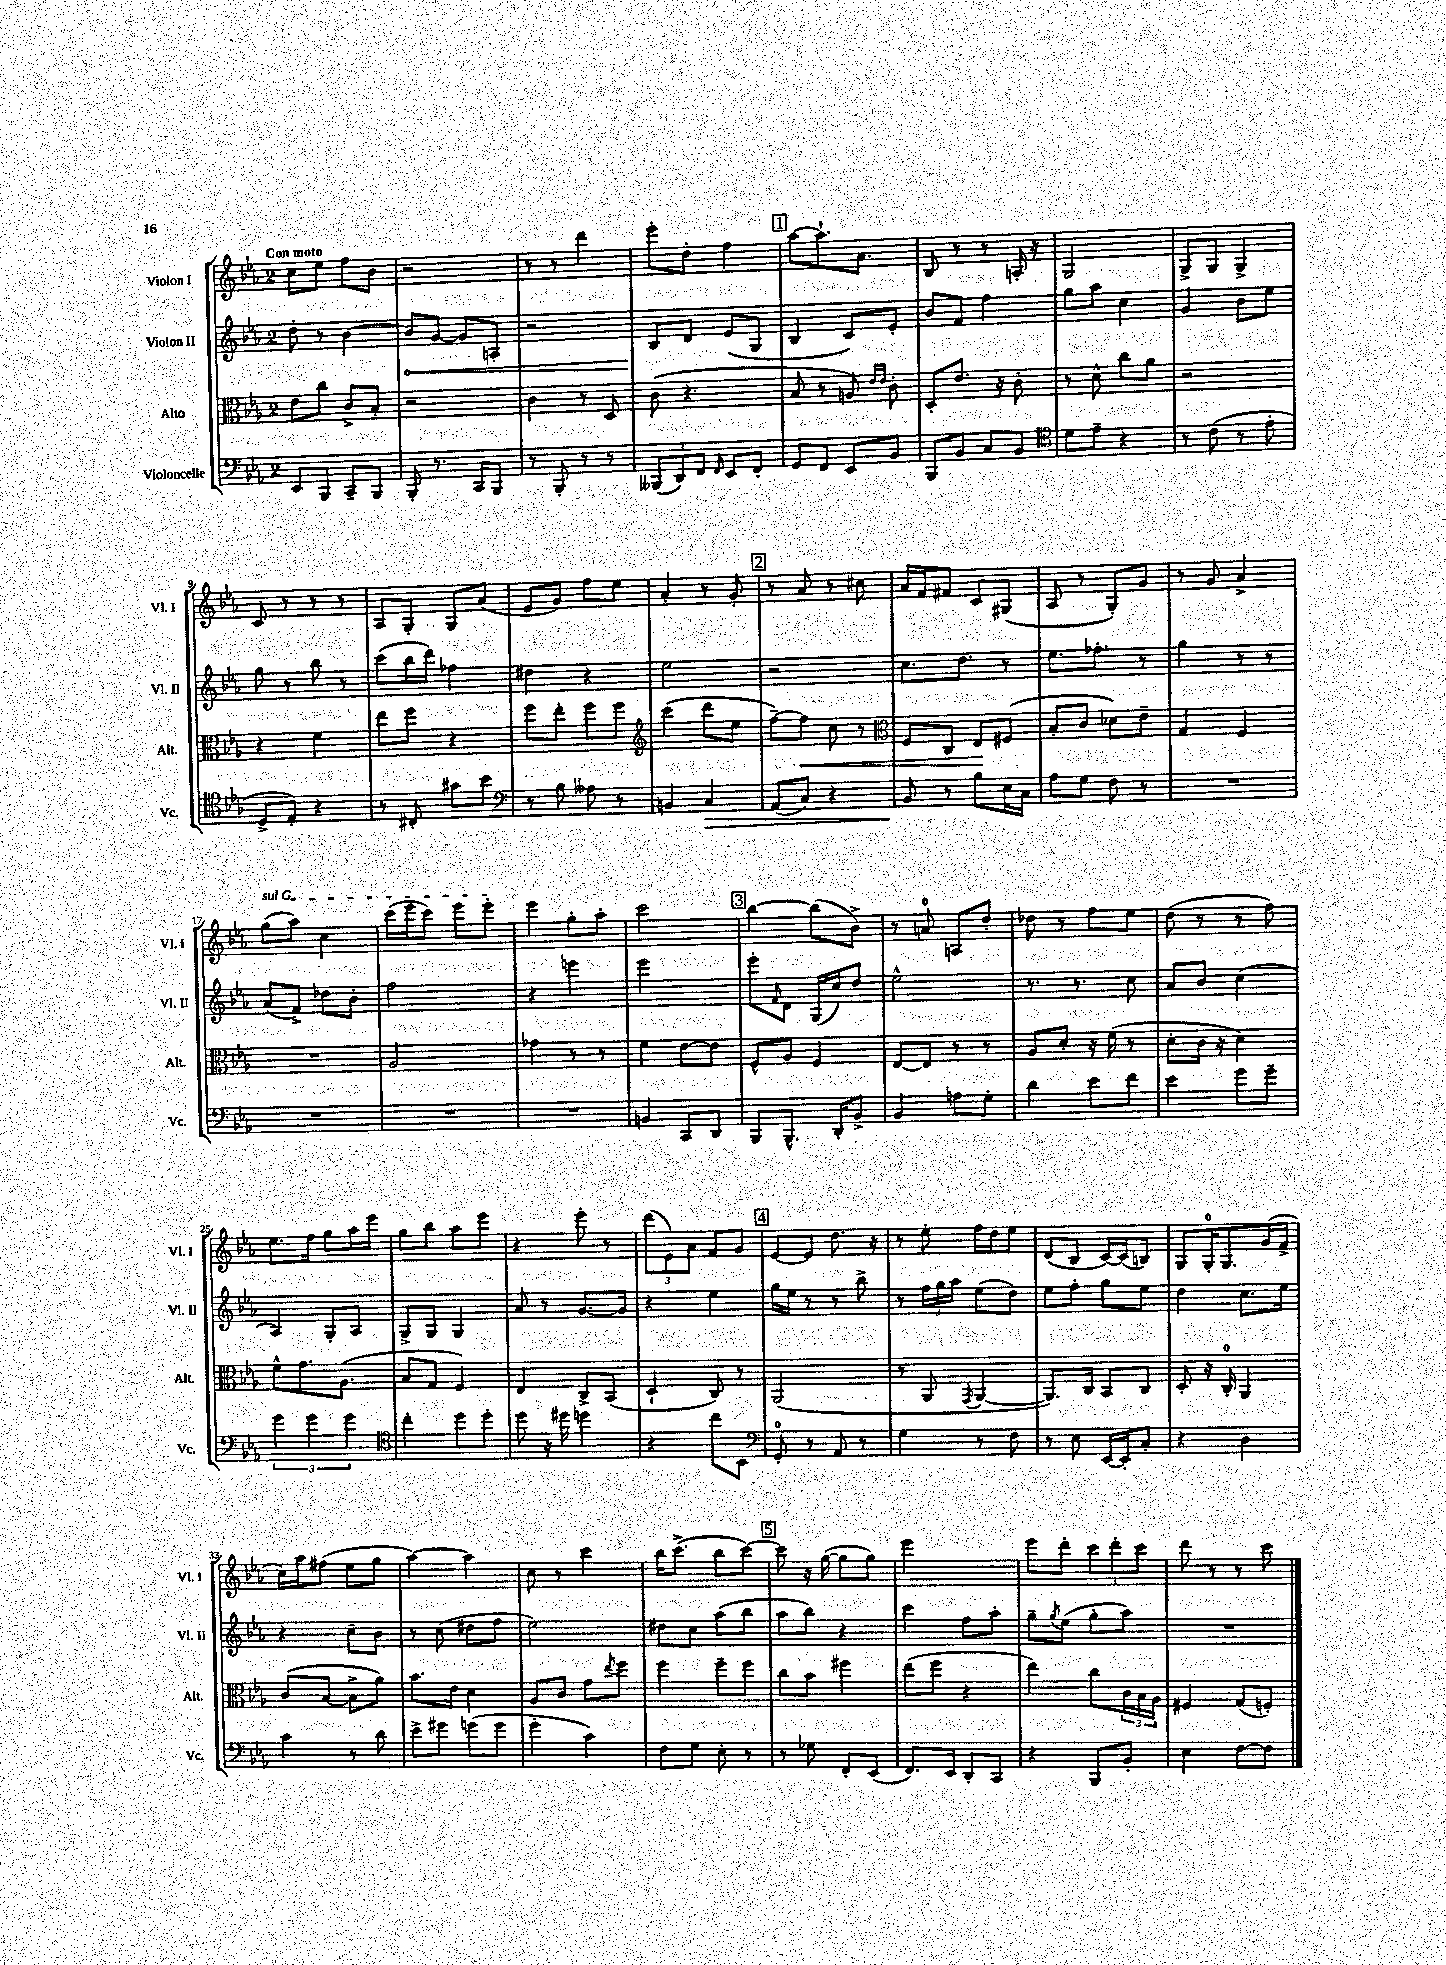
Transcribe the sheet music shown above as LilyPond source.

<<
\new StaffGroup <<
\new Staff = "s0" \with { instrumentName = "Violon I" shortInstrumentName = "Vl. I" } {
    \clef treble \key ees \major \once \override Staff.TimeSignature.style = #'single-digit \time 2/4 \tempo "Con moto"
    c''8 ees''8 f''8 bes'8 |
    r2 |
    r8 r8 d'''4 |
    ees'''8-. d''8-. f''4 |
    \mark \markup { \box "1" } aes''8~ aes''8.-! aes'8. |
    bes8 r8 r8 a16-. r16 |
    g2 |
    g8-> g8 g4-> |
    c'8 r8 r8 r8 |
    aes8 g8-. g8 aes'8( |
    ees'8 g'8) f''8 ees''8 |
    aes'4-. r8 g'8-. |
    \mark \markup { \box "2" } r8 aes'8 r8 cis''8 |
    aes'16 f'16 fis'8 c'8 gis8( |
    aes8 r8 g8-.) g'8 |
    r8 g'8 aes'4-> |
    \once \override TextSpanner.bound-details.left.text = \markup { \italic "sul G" } g''8\startTextSpan( aes''8) c''4 |
    c'''16( ees'''16 c'''8) ees'''8 ees'''8-.\stopTextSpan |
    ees'''4 g''8-. aes''8-. |
    c'''2 |
    \mark \markup { \box "3" } bes''4~ bes''8( bes'8->) |
    r8 a'8-0 a8 d''8-. |
    des''8 r8 f''8 ees''8 |
    d''8( r8 r8 f''8) |
    ees''8. f''16 g''8 aes''16 ees'''16 |
    g''8 bes''8 aes''8 ees'''8 |
    r4 ees'''8-. r8 |
    \tuplet 3/2 { d'''8( ees'8) aes'8 } f'8 g'8 |
    \mark \markup { \box "4" } ees'8~ ees'8 d''8. r16 |
    r8 ees''8-. f''16 d''16 ees''8 |
    d'8( bes8 c'16~) c'16( b8) |
    g8 g16-0-. g8. g'16( f'16-> |
    c''16) aes''16 fis''8( ees''8 g''8 |
    aes''4~) aes''4 |
    c''8 r8 c'''4 |
    bes''16 c'''8.->( bes''8 c'''8~) |
    \mark \markup { \box "5" } c'''8 r16 g''16~( g''8 g''8) |
    ees'''2 |
    ees'''8 d'''8-. \tuplet 3/2 { c'''8 d'''8-. c'''8 } |
    d'''8 r8 r8 c'''8 \bar "|." |
}
\new Staff = "s1" \with { instrumentName = "Violon II" shortInstrumentName = "Vl. II" } {
    \clef treble \key ees \major \once \override Staff.TimeSignature.style = #'single-digit \time 2/4
    d''8-. r8 bes'4~ |
    \once \override Hairpin.circled-tip = ##t bes'8\< g'8~ g'8 a8-. |
    r2 |
    bes8\! d'8 ees'8( g8 |
    \mark \markup { \box "1" } bes4 c'8) ees'8-. |
    bes'8 f'8 f''4 |
    g''8 aes''8 c''4 |
    g'4 bes'8 ees''8 |
    g''8 r8 bes''8 r8 |
    c'''8( bes''16 d'''16) fes''4 |
    dis''4 r4 |
    ees''2 |
    \mark \markup { \box "2" } r2 |
    c''8. d''8. r8 |
    ees''8. fes''8.-. r8 |
    g''4 r8 r8 |
    aes'8( f'8->) des''8 bes'8-. |
    f''2 |
    r4 e'''4 |
    ees'''2 |
    \mark \markup { \box "3" } ees'''8-. \grace { f'16 } d'8 g16( c''16) d''8 |
    ees''2-^ |
    r8. r8. c''8 |
    aes'8 bes'8 c''4( |
    aes4) g8-. aes8 |
    g8-> g8 g4 |
    aes'8 r8 g'8.~ g'16 |
    r4 ees''4 |
    \mark \markup { \box "4" } g''16 ees''16 r8 r8 bes''8-> |
    r8 \tuplet 3/2 { f''16 g''16 aes''16 } ees''8( d''8) |
    ees''8 f''8-. g''8 ees''8 |
    d''4 c''8. ees''16 |
    r4 c''8-- bes'8 |
    r8 c''8( dis''8 f''8 |
    ees''2) |
    dis''8 c''8 aes''8( bes''8 |
    \mark \markup { \box "5" } aes''8 bes''8) r4 |
    c'''4 f''8 aes''8-. |
    g''8-- \acciaccatura { g''8 } ees''8( g''8-. aes''8) |
    R2 \bar "|." |
}
\new Staff = "s2" \with { instrumentName = "Alto" shortInstrumentName = "Alt." } {
    \clef alto \key ees \major \once \override Staff.TimeSignature.style = #'single-digit \time 2/4
    ees'8 c''8 c'8-> bes8-. |
    r2 |
    c'4 r8 d8 |
    c'8( r4. |
    \mark \markup { \box "1" } bes8 r8 a8) \grace { ees'16 ees'16 } c'8-. |
    d8-. ees'8. r16 c'8-. |
    r8 d'8-^ c''8 aes'8 |
    r2 |
    r4 f'4 |
    ees''8 f''8 r4 |
    f''8 ees''8-. f''8 f''8 |
    \clef treble c'''4( d'''8 ees''8 |
    \mark \markup { \box "2" } f''8~--) f''8\< c''8 r8 |
    \clef alto f8 c8 ees8\! fis8( |
    bes8-. c'8 des'8) ees'8-- |
    g4 f4 |
    R2 |
    aes2 |
    ges'4 r8 r8 |
    f'4 ees'8~ ees'8 |
    \mark \markup { \box "3" } f8-^ aes8 f4 |
    ees8~ ees8 r8 r8 |
    aes8 d'8-. r16 f'16( r8 |
    d'8-. c'16 r16 d'4) |
    f'8-^ g'8. aes8.( |
    bes8 g8 f4) |
    ees4 c8-> bes,8( |
    d4-! c8) r8 |
    \mark \markup { \box "4" } aes,2( |
    r8 aes,8 \acciaccatura { g,8 } aes,4~ |
    aes,8.) c16 bes,8 c8 |
    d8-. r16 c16-0-. aes,4 |
    c'8( bes8~ bes8-> aes'8) |
    bes'8. ees'16 d'4 |
    aes8 c'8 g'8 \acciaccatura { ees''8 } f''8 |
    f''4 f''8-- f''8 |
    \mark \markup { \box "5" } c''8 bes'8 fis''4 |
    ees''8( f''8 r4 |
    ees''4) c''8 \tuplet 3/2 { c'16 bes16 aes16 } |
    fis4 g8( f8-.) \bar "|." |
}
\new Staff = "s3" \with { instrumentName = "Violoncelle" shortInstrumentName = "Vc." } {
    \clef bass \key ees \major \once \override Staff.TimeSignature.style = #'single-digit \time 2/4
    ees,8 bes,,8 c,8-- bes,,8 |
    bes,,8-. r8. c,16 bes,,8 |
    r8 bes,,8-. r8 r8 |
    \tuplet 3/2 { beses,,8( d,8) f,8 } \grace { f,16 } ees,8 f,8-. |
    \mark \markup { \box "1" } g,8 f,8 ees,8 bes,8 |
    bes,,8 bes,8 c8 bes,8 |
    \clef tenor d'8 ees'8-- r4 |
    r8 c'8( r8 ees'8-. |
    d8-> ees8-.) r4 |
    r8 cis8-. gis'8 bes'8 |
    \clef bass r8 bes8 aeses8 r8 |
    b,4 c4\> |
    \mark \markup { \box "2" } aes,8( c8) r4 |
    bes,8\! r8 bes8 ees16 c16 |
    aes8 g8 f8 r8 |
    R2 |
    R2 |
    R2 |
    R2 |
    b,4 c,8 d,8 |
    \mark \markup { \box "3" } bes,,8 bes,,8.-^ d,16-. bes,8-> |
    bes,4 a8 g8-. |
    d'4 ees'8 f'8 |
    ees'4 g'8 g'8-- |
    \tuplet 3/2 { g'4 g'4 g'4 } |
    \clef tenor c''4-. d''8 d''8-. |
    d''8 r16 dis''16 d''4 |
    r4 c''8 bes,8 |
    \mark \markup { \box "4" } \clef bass g,8-0-. r8 aes,8 r8 |
    g4 r8 f8 |
    r8 ees8 ees,16~ ees,16-. c8-. |
    r4 d4 |
    c'4 r8 d'8 |
    ees'8-> gis'8 g'8( g'8 |
    g'4-. c'4) |
    f8 g8 ees8-. r8 |
    \mark \markup { \box "5" } r8 ges8 f,8-. ees,8( |
    f,8.) ees,16 d,8-. c,8 |
    r4 bes,,8 bes,8-. |
    ees4 f8~ f8 \bar "|." |
}
>>
>>
